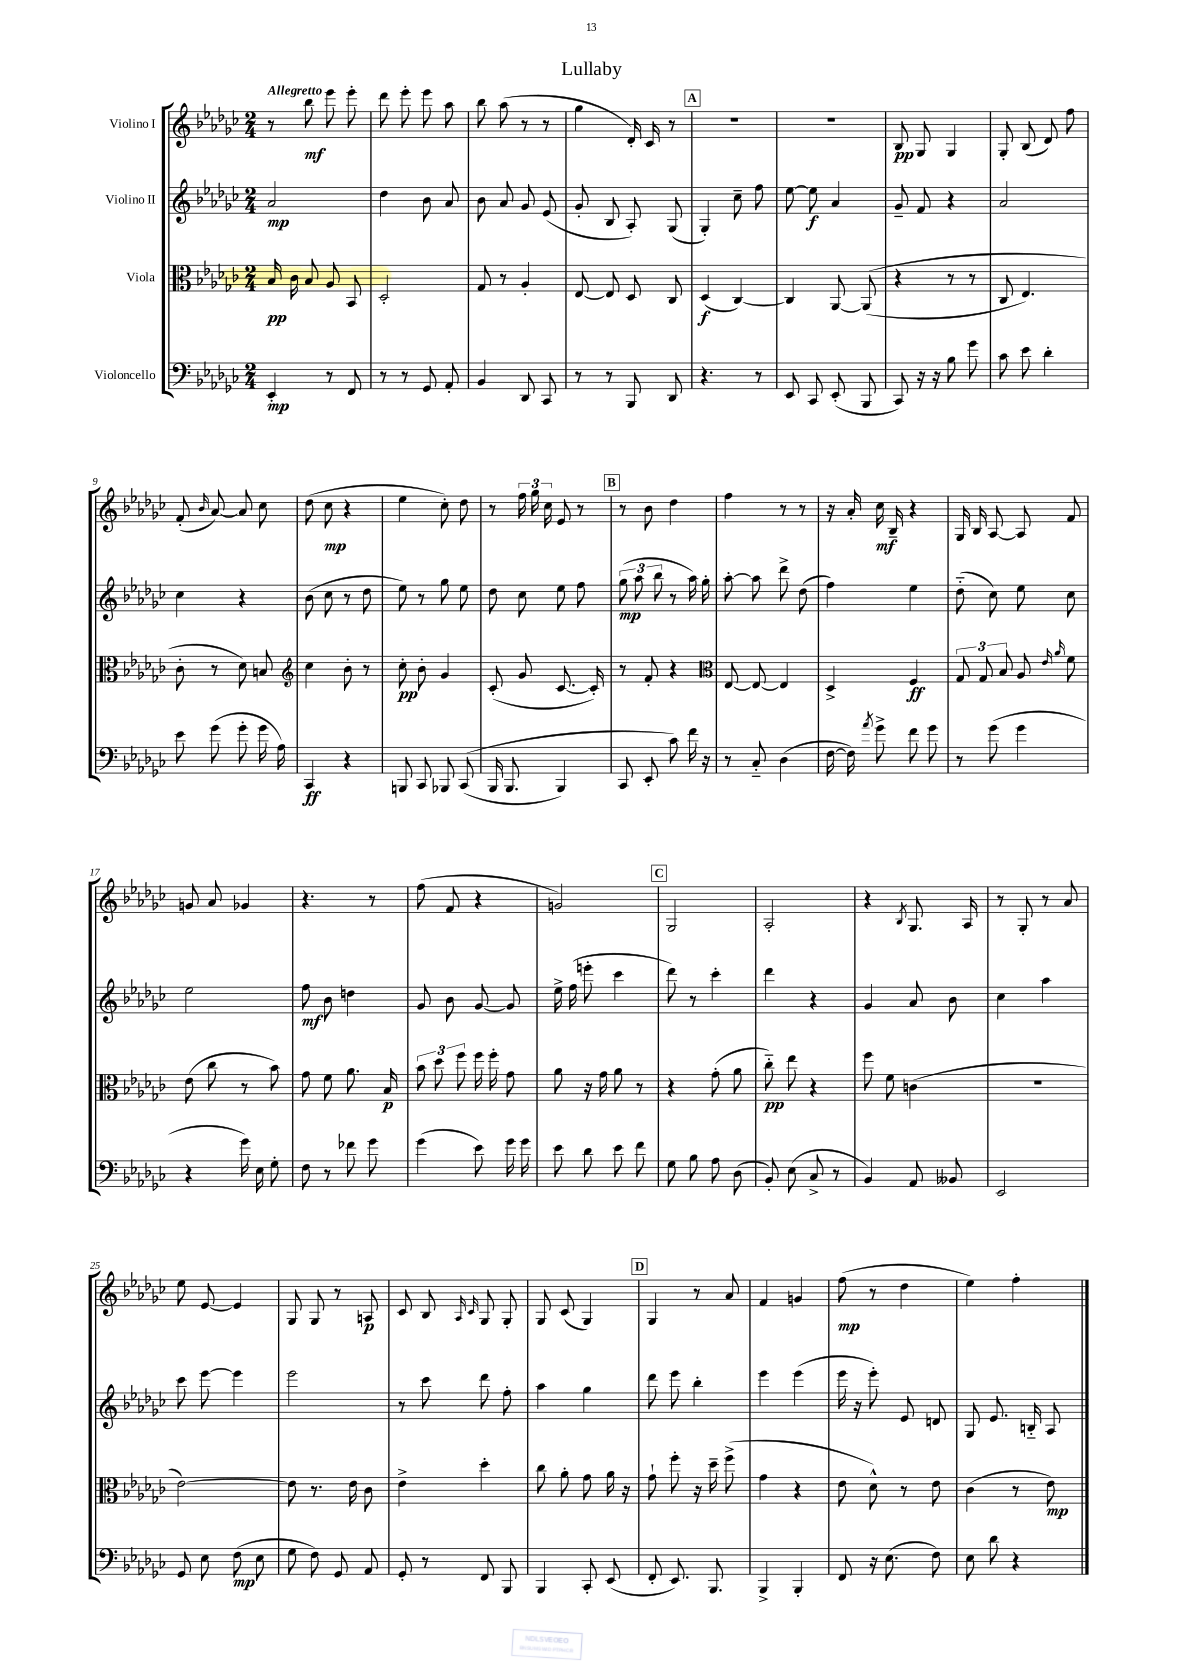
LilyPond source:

\header { title = "Lullaby" }
<<
\new StaffGroup <<
\new Staff = "s0" \with { instrumentName = "Violino I" } {
    \clef treble \key ges \major \numericTimeSignature \time 2/4 \tempo "Allegretto"
    \autoBeamOff r8 bes''8\mf ees'''8 ees'''8-. |
    des'''8 ees'''8-. ees'''8 aes''8 |
    bes''8 aes''8( r8 r8 |
    ges''4 des'16-.) ces'16 r8 |
    \mark \markup { \box "A" } r2 |
    R2 |
    bes8\pp ges8 ges4 |
    ges8-. bes8( des'8) f''8 |
    f'8-.( \grace { bes'16 } aes'8~) aes'8 ces''8 |
    des''8( ces''8\mp r4 |
    ees''4 ces''8-.) des''8 |
    r8 \tuplet 3/2 { f''16 ges''16 ces''16 } ees'8 r8 |
    \mark \markup { \box "B" } r8 bes'8 des''4 |
    f''4 r8 r8 |
    r16 aes'16-. ces''16\mf bes16-- r4 |
    ges16 bes16 aes8~ aes8 f'8 |
    g'8 aes'8 ges'4 |
    r4. r8 |
    f''8( f'8 r4 |
    g'2) |
    \mark \markup { \box "C" } ges2 |
    aes2-. |
    r4 \acciaccatura { bes8 } ges8. aes16 |
    r8 ges8-. r8 aes'8 |
    ees''8 ees'8~ ees'4 |
    ges8 ges8 r8 a8\p |
    ces'8 bes8 \grace { aes16 ces'16 } ges8 ges8-. |
    ges8 ces'8( ges4) |
    \mark \markup { \box "D" } ges4 r8 aes'8 |
    f'4 g'4 |
    f''8\mp( r8 des''4 |
    ees''4) f''4-. \bar "|." |
}
\new Staff = "s1" \with { instrumentName = "Violino II" } {
    \clef treble \key ges \major \numericTimeSignature \time 2/4
    \autoBeamOff aes'2\mp |
    des''4 bes'8 aes'8 |
    bes'8 aes'8 ges'8 ees'8( |
    ges'8-. bes8 aes8-.) ges8( |
    \mark \markup { \box "A" } ges4-.) ces''8-- f''8 |
    ees''8~ ees''8\f aes'4 |
    ges'8-- f'8 r4 |
    aes'2 |
    ces''4 r4 |
    bes'8( ces''8 r8 des''8 |
    ees''8) r8 ges''8 ees''8 |
    des''8 ces''8 ees''8 f''8 |
    \mark \markup { \box "B" } \tuplet 3/2 { ges''8\mp( aes''8 bes''8 } r8 aes''16) ges''16-. |
    aes''8~-. aes''8 des'''8-> des''8( |
    f''4) ees''4 |
    des''8-_( ces''8) ees''8 ces''8 |
    ees''2 |
    f''8\mf bes'8 d''4 |
    ges'8 bes'8 ges'8~ ges'8 |
    ees''16-> f''16( e'''8-. ces'''4 |
    \mark \markup { \box "C" } des'''8) r8 ces'''4-. |
    des'''4 r4 |
    ges'4 aes'8 bes'8 |
    ces''4 aes''4 |
    ces'''8 ees'''8~ ees'''4 |
    ees'''2 |
    r8 ces'''8 des'''8 f''8-. |
    aes''4 ges''4 |
    \mark \markup { \box "D" } des'''8 ees'''8 bes''4-. |
    ees'''4 ees'''4( |
    ees'''16 r16 ees'''8-.) ees'8 d'8 |
    ges8 ees'8. b16-_ aes8 \bar "|." |
}
\new Staff = "s2" \with { instrumentName = "Viola" } {
    \clef alto \key ges \major \numericTimeSignature \time 2/4
    \autoBeamOff bes16\pp ces'16 bes8 aes8 bes,8 |
    des2-. |
    ges8 r8 aes4-. |
    ees8~ ees8 des8 ces8 |
    \mark \markup { \box "A" } des4\f( ces4~) |
    ces4 aes,8~ aes,8(\( |
    r4 r8 r8 |
    ces8 ees4.) |
    ces'8-. r8 des'8\) b8 |
    \clef treble ces''4 bes'8-. r8 |
    ces''8-.\pp bes'8-. ges'4 |
    ces'8-.( ges'8 ces'8.~ ces'16-.) |
    \mark \markup { \box "B" } r8 f'8-. r4 |
    \clef alto ees8~ ees8~ ees4 |
    des4-> f4\ff |
    \tuplet 3/2 { ges8 ges8 bes8 } aes8 \grace { ees'16 aes'16 } f'8 |
    ees'8( ces''8 r8 bes'8) |
    ges'8 f'8 aes'8. bes16\p |
    \tuplet 3/2 { bes'8 des''8 f''8 } f''16 f''16-. ges'8 |
    aes'8 r16 ges'16 aes'8 r8 |
    \mark \markup { \box "C" } r4 ges'8-.( aes'8 |
    ces''8-_\pp) ees''8 r4 |
    f''8 f'8 c'4( |
    R2 |
    ees'2~) |
    ees'8 r8. ees'16 ces'8 |
    ees'4-> des''4-. |
    ces''8 aes'8-. ges'8 aes'16 r16 |
    \mark \markup { \box "D" } ges'8-! f''8-. r16 des''16-- f''8->( |
    ges'4 r4 |
    ees'8 des'8-^) r8 ees'8 |
    ces'4( r8 ees'8\mp) \bar "|." |
}
\new Staff = "s3" \with { instrumentName = "Violoncello" } {
    \clef bass \key ges \major \numericTimeSignature \time 2/4
    \autoBeamOff ees,4-.\mp r8 f,8 |
    r8 r8 ges,8 aes,8-. |
    bes,4 des,8 ces,8 |
    r8 r8 bes,,8 des,8 |
    \mark \markup { \box "A" } r4. r8 |
    ees,8 ces,8 ees,8-.( bes,,8 |
    ces,8) r16 r16 bes8 ges'8 |
    ces'8 ees'8 des'4-. |
    ees'8 ges'8( ges'8-. ges'16 aes16) |
    ces,4\ff r4 |
    b,,8 ces,8 bes,,8 ces,8(\( |
    bes,,16 bes,,8. bes,,4) |
    \mark \markup { \box "B" } ces,8 ees,8-. ces'8\) f'16 r16 |
    r8 ces8-_ des4( |
    f16~ f16) \acciaccatura { aes'8 } ges'8-> f'8 ges'8 |
    r8 ges'8( ges'4 |
    r4 ges'16) ees16 ges8-. |
    f8 r8 fes'8 ges'8 |
    ges'4( ees'8) ges'16 ges'16 |
    ees'8 des'8 ees'8 f'8 |
    \mark \markup { \box "C" } ges8 bes8 aes8 des8( |
    bes,8-.) ees8( ces8-> r8 |
    bes,4) aes,8 beses,8 |
    ees,2 |
    ges,8 ees8 f8\mp( ees8 |
    ges8 f8) ges,8 aes,8 |
    ges,8-. r8 f,8 bes,,8 |
    bes,,4 ces,8-. ees,8( |
    \mark \markup { \box "D" } f,8-. ees,8.) bes,,8. |
    bes,,4-> bes,,4-. |
    f,8 r16 ees8.( f8) |
    ees8 des'8 r4 \bar "|." |
}
>>
>>
